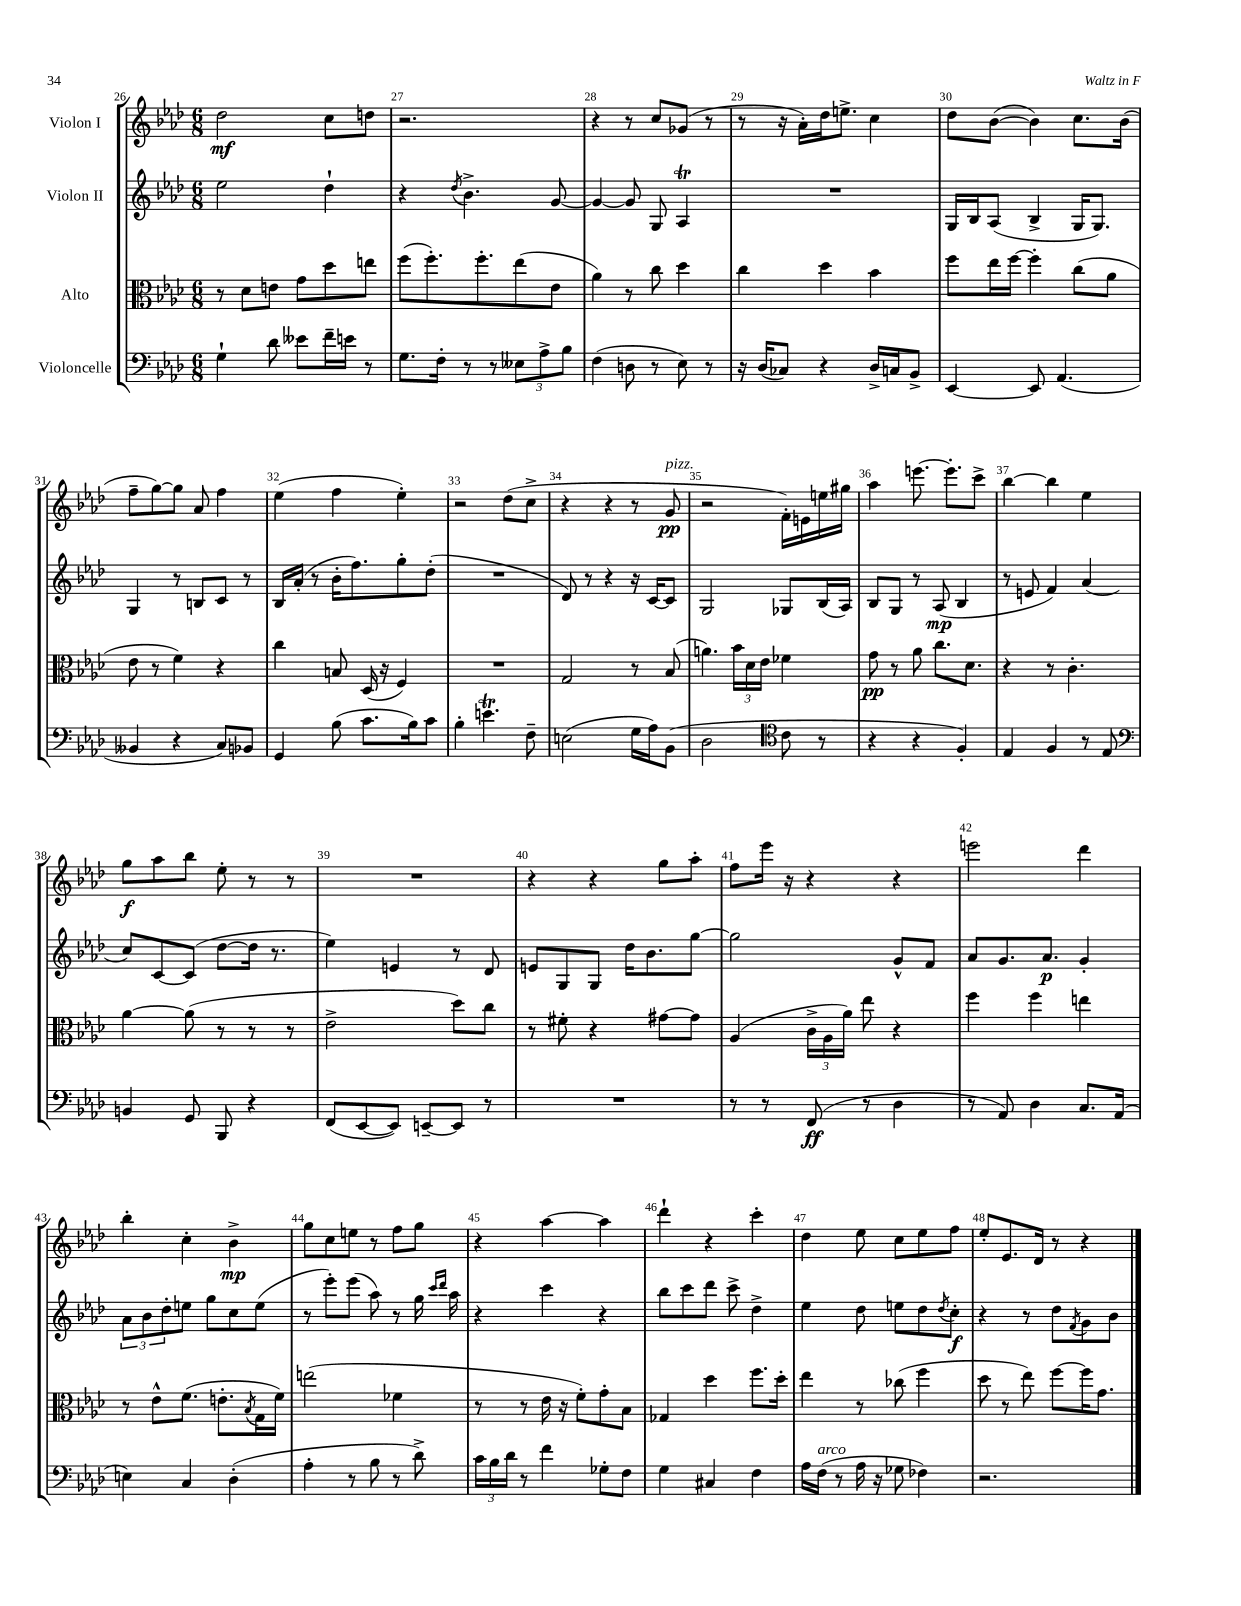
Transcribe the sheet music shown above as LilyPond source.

<<
\new StaffGroup <<
\new Staff = "s0" \with { instrumentName = "Violon I" } {
    \clef treble \key aes \major \numericTimeSignature \time 6/8
    des''2\mf c''8 d''8 |
    r2. |
    r4 r8 c''8 ges'8( r8 |
    r8 r16 aes'16-.) des''16 e''8.-> c''4 |
    des''8 bes'8~( bes'4) c''8. bes'16( |
    f''8-- g''8~) g''8 aes'8 f''4 |
    ees''4( f''4 ees''4-.) |
    r2 des''8( c''8-> |
    r4 r4 r8 g'8\pp^\markup { \italic "pizz." } |
    r2 f'16-.) e'16 e''16 gis''16 |
    aes''4 e'''8.~ e'''8.-. c'''8-> |
    bes''4~ bes''4 ees''4 |
    g''8\f aes''8 bes''8 ees''8-. r8 r8 |
    R2. |
    r4 r4 g''8 aes''8-. |
    f''8 ees'''16 r16 r4 r4 |
    e'''2 des'''4 |
    bes''4-. c''4-. bes'4->\mp |
    g''8 c''8 e''8 r8 f''8 g''8 |
    r4 aes''4~ aes''4 |
    des'''4-! r4 c'''4-. |
    des''4 ees''8 c''8 ees''8 f''8 |
    ees''8-. ees'8. des'16 r8 r4 \bar "|." |
}
\new Staff = "s1" \with { instrumentName = "Violon II" } {
    \clef treble \key aes \major \numericTimeSignature \time 6/8
    ees''2 des''4-! |
    r4 \acciaccatura { des''8 } bes'4.-> g'8~ |
    g'4~ g'8 g8 aes4\trill |
    R2. |
    g16 bes16 aes8( bes4-> g16 g8.) |
    g4 r8 b8 c'8 r8 |
    bes16 aes'16-.( r8 bes'16-. f''8.) g''8-. des''8-.( |
    R2. |
    des'8) r8 r4 r16 c'16~ c'8 |
    g2 ges8 bes16( aes16) |
    bes8 g8 r8 aes8\mp( bes4 |
    r8 e'8 f'4) aes'4( |
    c''8) c'8~ c'8( des''8~ des''16 r8. |
    ees''4) e'4 r8 des'8 |
    e'8 g8 g8 des''16 bes'8. g''8~ |
    g''2 g'8-^ f'8 |
    aes'8 g'8. aes'8.\p g'4-. |
    \tuplet 3/2 { aes'8 bes'8 des''8-. } e''8 g''8 c''8 e''8( |
    r8 ees'''8-.) ees'''8( aes''8) r8 g''16 \grace { c'''16 des'''16 } aes''16 |
    r4 c'''4 r4 |
    bes''8 c'''8 des'''8 c'''8-> des''4-> |
    ees''4 des''8 e''8 des''8 \acciaccatura { des''8 } c''8-.\f |
    r4 r8 des''8 \acciaccatura { f'8 } g'8 bes'8 \bar "|." |
}
\new Staff = "s2" \with { instrumentName = "Alto" } {
    \clef alto \key aes \major \numericTimeSignature \time 6/8
    r8 des'8 e'8 g'8 des''8 e''8 |
    f''8( f''8.-.) f''8.-. ees''8( ees'8 |
    aes'4) r8 c''8 des''4 |
    c''4 des''4 bes'4 |
    f''8 ees''16 f''16~ f''4-. c''8( aes'8 |
    ees'8 r8 f'4) r4 |
    c''4 b8 des16( r16 f4) |
    R2. |
    g2 r8 bes8( |
    a'4.) \tuplet 3/2 { bes'16 des'16 ees'16 } fes'4 |
    g'8\pp r8 aes'8 c''8. des'8. |
    r4 r8 c'4.-. |
    aes'4~ aes'8( r8 r8 r8 |
    ees'2-> des''8) c''8 |
    r8 fis'8-. r4 gis'8~ gis'8 |
    aes4( \tuplet 3/2 { c'16-> aes16 aes'16) } ees''8 r4 |
    f''4 f''4 e''4 |
    r8 ees'8-^ f'8.( e'8.-. \acciaccatura { bes8 } g16 f'16) |
    e''2( fes'4 |
    r8 r8 ees'16 r16 f'8-.) g'8-. bes8 |
    ges4 des''4 f''8. des''16-. |
    ees''4 r8 ces''8( f''4 |
    des''8 r8 ees''8) f''8~ f''16 g'8. \bar "|." |
}
\new Staff = "s3" \with { instrumentName = "Violoncelle" } {
    \clef bass \key aes \major \numericTimeSignature \time 6/8
    g4-! des'8 eeses'8 f'16-- e'16 r8 |
    g8. f16-. r8 r8 \tuplet 3/2 { eeses8 aes8-> bes8 } |
    f4( d8 r8 ees8) r8 |
    r16 des16( ces8) r4 des16-> c16 bes,8-> |
    ees,4~ ees,8 aes,4.( |
    beses,4 r4 c8) bes,8 |
    g,4 bes8( c'8. bes16) c'8 |
    bes4-. e'4.\trill f8-- |
    e2( g16 aes16) bes,8( |
    des2 \clef tenor c'8 r8 |
    r4 r4 f4-.) |
    ees4 f4 r8 ees8 |
    \clef bass b,4 g,8 bes,,8 r4 |
    f,8( ees,8~ ees,8) e,8~-- e,8 r8 |
    R2. |
    r8 r8 f,8\ff( r8 des4 |
    r8 aes,8) des4 c8. aes,16( |
    e4) c4 des4-.( |
    aes4-. r8 bes8 r8 des'8->) |
    \tuplet 3/2 { c'16 bes16 des'16 } r8 f'4 ges8-. f8 |
    g4 cis4 f4 |
    aes16 f16^\markup { \italic "arco" }( r8 aes16 r16 ges8 fes4) |
    r2. \bar "|." |
}
>>
>>
\layout { \context { \Score currentBarNumber = #26 \override BarNumber.break-visibility = ##(#f #t #t) barNumberVisibility = #all-bar-numbers-visible } }
